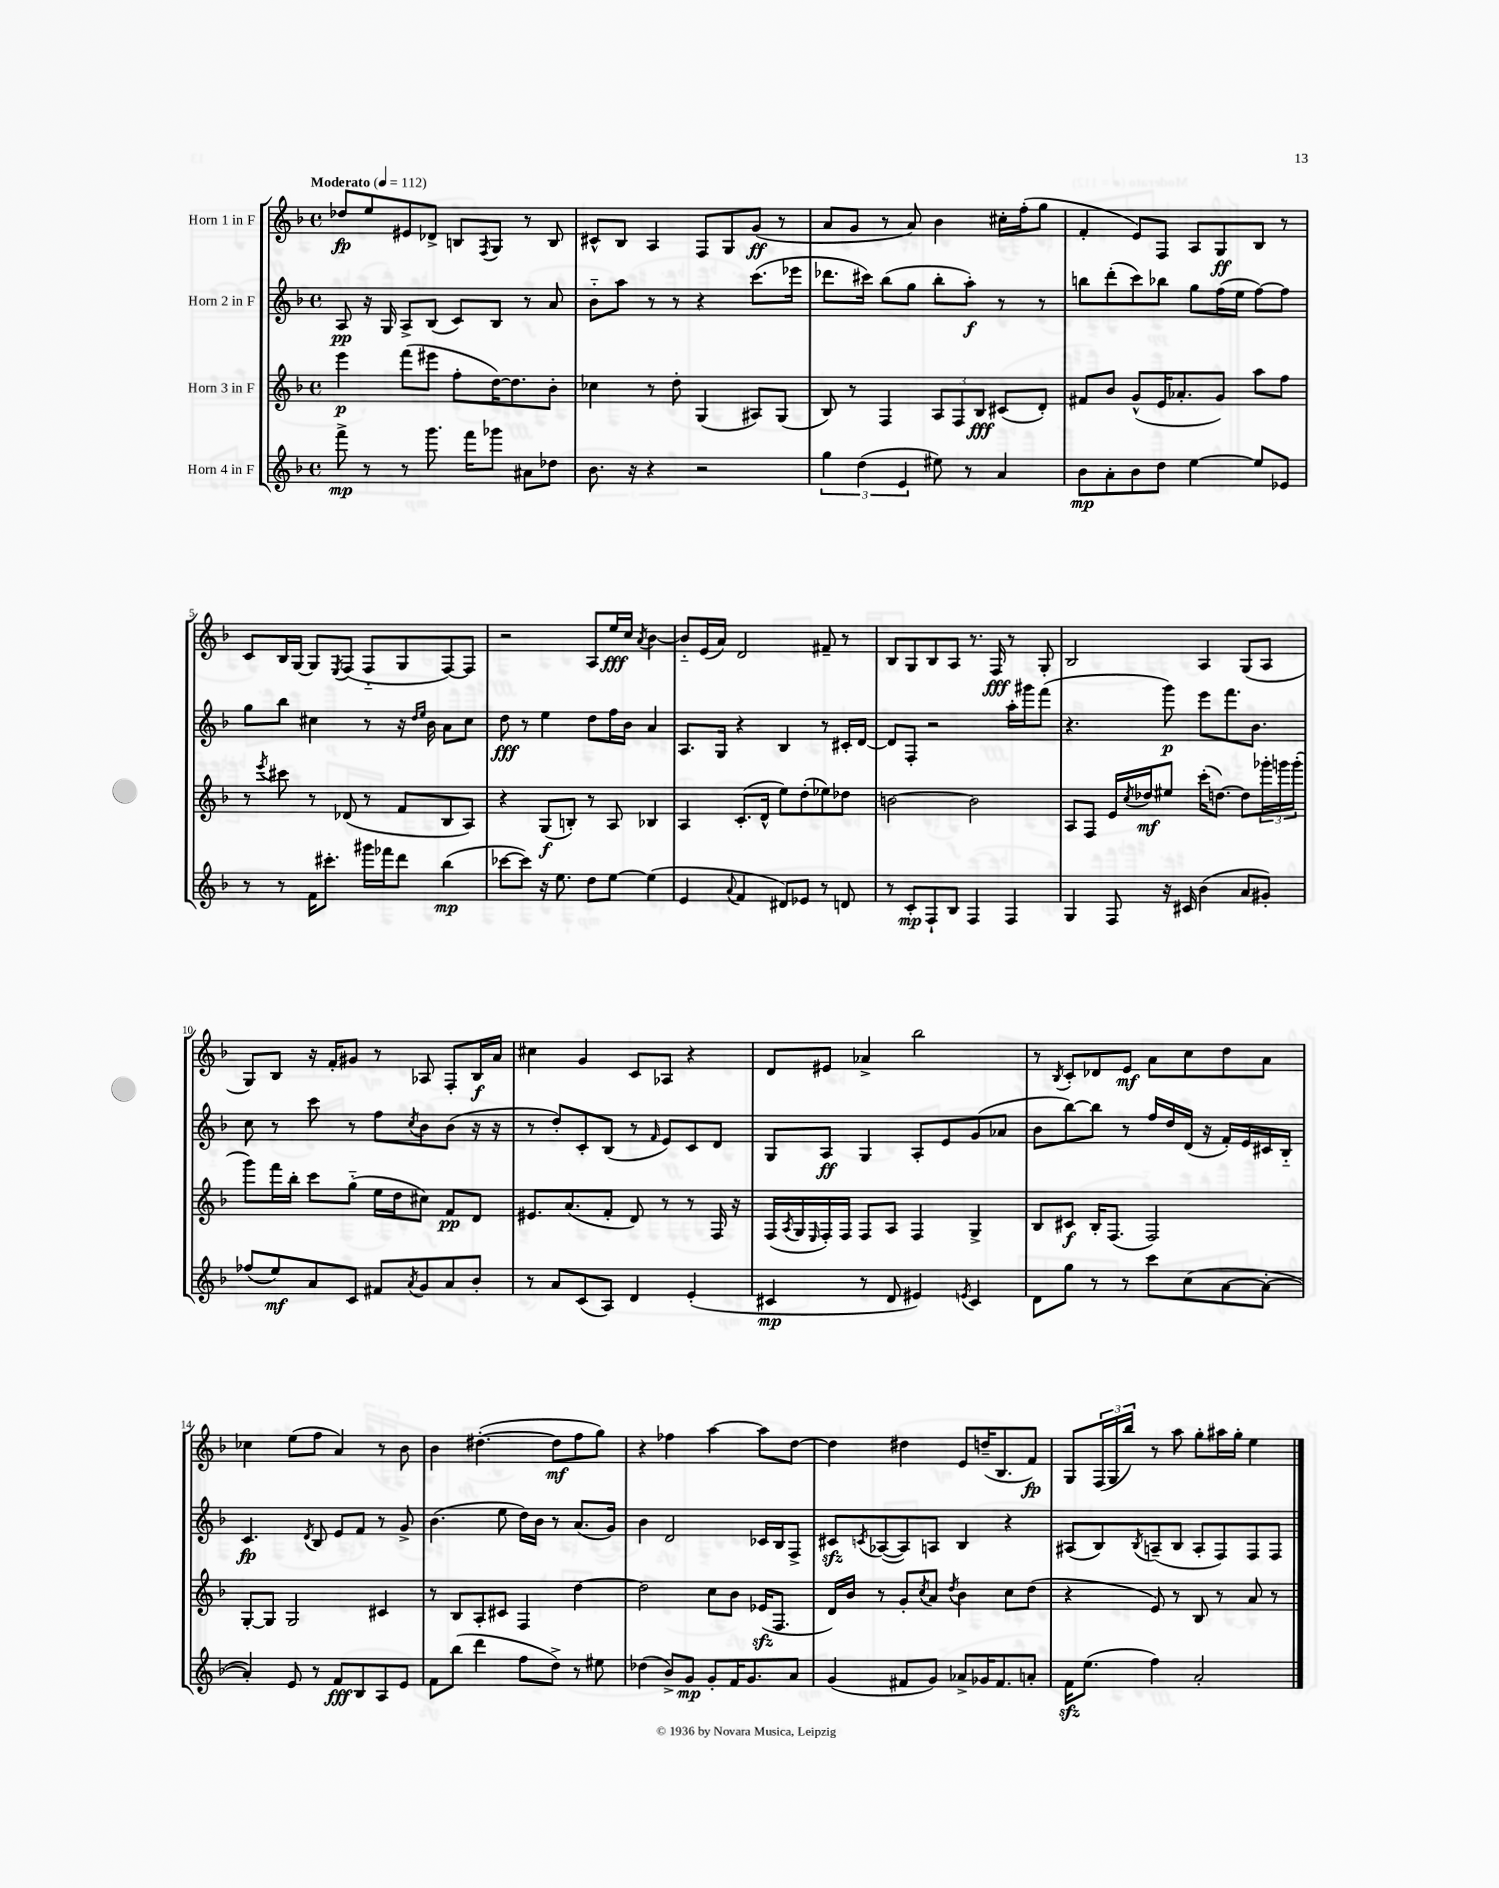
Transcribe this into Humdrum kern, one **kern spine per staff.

**kern	**dynam	**kern	**dynam	**kern	**dynam	**kern	**dynam
*part4	*part4	*part3	*part3	*part2	*part2	*part1	*part1
*staff4	*staff4	*staff3	*staff3	*staff2	*staff2	*staff1	*staff1
*I"Horn 4 in F	*	*I"Horn 3 in F	*	*I"Horn 2 in F	*	*I"Horn 1 in F	*
*clefG2	*	*clefG2	*	*clefG2	*	*clefG2	*
*k[b-]	*	*k[b-]	*	*k[b-]	*	*k[b-]	*
*M4/4	*	*M4/4	*	*M4/4	*	*M4/4	*
*met(c)	*	*met(c)	*	*met(c)	*	*met(c)	*
*MM112	*	*MM112	*	*MM112	*	*MM112	*
=1	=1	=1	=1	=1	=1	=1	=1
!	!	!	!	!	!	!LO:TX:a:B:t=Moderato	!
8fff^\	mp	4eee\	p	8A/	pp	8dd-X/L	fp
8r	.	.	.	16r	.	8ee/	.
.	.	.	.	16G/	.	.	.
8r	.	(8fff\L	.	8A^/L	.	8e#X/	.
8.ggg\	.	8eee#X\J	.	(8B-/J	.	8d-X^/J	.
.	.	8ff'\L	.	8c/L)	.	8Bn/L	.
16fff\KL	.	.	.	.	.	.	.
.	.	.	.	.	.	8qF/	.
8ggg-X\J	.	[16dd\K)	.	8B-/J	.	8G/J	.
.	.	8.dd\]	.	.	.	.	.
8a#X\L	.	.	.	8r	.	8r	.
8dd-X\J	.	8b-'\J	.	8a/	.	8B/	.
=2	=2	=2	=2	=2	=2	=2	=2
8.b-\	.	4cc-X\	.	8b-\L	.	8c#X^^/L	.
.	.	.	.	8aa\J	.	8B-/J	.
16r	.	.	.	.	.	.	.
4r	.	8r	.	8r	.	4A/	.
.	.	8dd'\	.	8r	.	.	.
2r	.	(4G/	.	4r	.	8F/L	.
.	.	.	.	.	.	8G/	.
.	.	8A#X/L)	.	(8.ccc\L	.	(8g/J	ff
.	.	(8G/J	.	.	.	8r	.
.	.	.	.	16eee-X\Jk	.	.	.
=3	=3	=3	=3	=3	=3	=3	=3
6gg\	.	8B-/)	.	8.ddd-X\L	.	8a/L	.
.	.	8r	.	.	.	8g/J	.
(6dd\	.	.	.	.	.	.	.
.	.	.	.	16ccc#X\Jk)	.	.	.
.	.	4F/	.	(8bb-\L	.	8r	.
6e/	.	.	.	.	.	.	.
.	.	.	.	8gg\J	.	8a/)	.
8ee#X\)	.	12A/L	.	8bb-'\L	.	4b-\	.
.	.	12F/	.	.	.	.	.
8r	.	.	.	8aa'\J)	f	.	.
.	.	12B-/J	fff	.	.	.	.
4a/	.	(8c#X/L	.	8r	.	16cc#X'\LL	.
.	.	.	.	.	.	(16ff'\J	.
.	.	8d'/J)	.	8r	.	8gg\J	.
=4	=4	=4	=4	=4	=4	=4	=4
8b-\L	mp	8f#X/L	.	8bbn\L	.	4f'/	.
8a'\	.	8b-/J	.	(8ddd'\	.	.	.
8b-\	.	(8g^^/L	.	8ccc\)	.	8e/L)	.
8dd\J	.	16e/K	.	8bb-X\J	.	8F/J	.
.	.	8.a-X'/	.	.	.	.	.
[4ee\	.	.	.	8gg\L	.	8A/L	.
.	.	8g/J)	.	(16ff\L	.	8G/	ff
.	.	.	.	16ee\JJ	.	.	.
8ee/L]	.	8aa\L	.	[8ff\L)	.	8B-/J	.
8e-X/J	.	8ff\J	.	8ff\J]	.	8r	.
!!LO:LB:g=z
=5	=5	=5	=5	=5	=5	=5	=5
8r	.	8r	.	8gg\L	.	8c/L	.
.	.	8qeee/	.	.	.	.	.
8r	.	8ccc#X\	.	8bb-\J	.	16B-/L	.
.	.	.	.	.	.	[16G/JJ	.
16f\KL	.	8r	.	4cc#X\	.	8G/L]	.
8.ccc#X'\J	.	.	.	.	.	.	.
.	.	.	.	.	.	8qE/	.
.	.	(8d-X/	.	.	.	(8F/J	.
16ggg#X\LL	.	8r	.	8r	.	8F/L	.
16fff-X\J	.	.	.	.	.	.	.
8ddd\J	.	8f/L	.	16r	.	8G/	.
.	.	.	.	16qqdd/LL	.	.	.
.	.	.	.	16qqee/JJ	.	.	.
.	.	.	.	16b-\	.	.	.
(4bb-\	mp	8B-/	.	8a\L	.	[8F/)	.
.	.	8A/J)	.	8cc#\J	.	8F/J]	.
=6	=6	=6	=6	=6	=6	=6	=6
[8ccc-X\L	.	4r	.	8dd\	fff	2r	.
8ccc-\J])	.	.	.	8r	.	.	.
16r	.	(8G/L	f	4ee\	.	.	.
8.ee\	.	.	.	.	.	.	.
.	.	8Bn'/J)	.	.	.	.	.
8dd\L	.	8r	.	8dd\L	.	8A/L	.
[8ee\J	.	8A/	.	16ff\L	.	16ee/L	fff
.	.	.	.	16b-\JJ	.	16cc/JJ	.
.	.	.	.	.	.	8qa/	.
(4ee\]	.	4B-X/	.	4a/	.	[4b-\	.
=7	=7	=7	=7	=7	=7	=7	=7
4e/	.	4A/	.	8.A/L	.	8b-/L]	.
.	.	.	.	.	.	(16e/L	.
.	.	.	.	16G/Jk	.	16a/JJ)	.
8qqa/	.	.	.	.	.	.	.
4f/	.	(8.c'/L	.	4r	.	2d/	.
.	.	16d^^/Jk	.	.	.	.	.
8d#X/L)	.	8ee\L)	.	4B-/	.	.	.
8e-X/J	.	(8dd'\	.	.	.	.	.
8r	.	8ee-X\)	.	8r	.	8f#X~/	.
8dn/	.	8dd-X\J	.	16c#X'/LL	.	8r	.
.	.	.	.	[16d/JJ	.	.	.
=8	=8	=8	=8	=8	=8	=8	=8
8r	.	[2bn\	.	8d/L]	.	8B-/L	.
8c'/L	mp	.	.	8F'/J	.	8G/	.
8F`/	.	.	.	2r	.	8B-/	.
8B-/J	.	.	.	.	.	8A/J	.
4F/	.	2b\]	.	.	.	8.r	.
.	.	.	.	.	.	16F/	fff
4F/	.	.	.	16aa'\LL	.	8r	.
.	.	.	.	16ggg#X\J	.	.	.
.	.	.	.	(8fff\J	.	8G'/	.
=9	=9	=9	=9	=9	=9	=9	=9
4G/	.	8A/L	.	4.r	.	2B-/	.
.	.	8F/J	.	.	.	.	.
8F/	.	16e/LL	.	.	.	.	.
.	.	8qcc/	.	.	.	.	.
.	.	16dd-X/J	mf	.	.	.	.
16r	.	8ee#X/J	.	8ggg\)	p	.	.
16c#X/	.	.	.	.	.	.	.
(4b-\	.	(16ccc'\KL	.	8eee\L	.	4A/	.
.	.	[8.ddn\J)	.	.	.	.	.
.	.	.	.	8.fff\	.	.	.
8a/L	.	8dd\L]	.	.	.	(8G/L	.
.	.	.	.	8.b-\J	.	.	.
8g#X'/J)	.	24ggg-X'\L	.	.	.	8A/J	.
.	.	24gggn\	.	.	.	.	.
.	.	(24ggg'\JJ	.	.	.	.	.
!!LO:LB:g=z
=10	=10	=10	=10	=10	=10	=10	=10
(8ff-X/L	.	8ggg\L)	.	8cc\	.	8G/L)	.
8ee/)	mf	16fff\L	.	8r	.	8B-/J	.
.	.	16bb-'\JJ	.	.	.	.	.
8a/	.	8ccc\L	.	8ccc\	.	16r	.
.	.	.	.	.	.	16f'/KL	.
8c/J	.	(8gg\J	.	8r	.	8g#X/J	.
8f#X/L	.	16ee\LL	.	8ff\L	.	8r	.
.	.	16dd\J	.	.	.	.	.
8qa/	.	.	.	8qcc/	.	.	.
8g/	.	8cc#X\J)	.	8b-\	.	8A-X/	.
8a/	.	8f/L	pp	(8b-\J	.	8F'/L	.
8b-'/J	.	8d/J	.	16r	.	16B-/L	f
.	.	.	.	16r	.	16a/JJ	.
=11	=11	=11	=11	=11	=11	=11	=11
8r	.	8.e#X/L	.	8r	.	4cc#X\	.
8a/L	.	.	.	8dd'/L)	.	.	.
.	.	(8.a/	.	.	.	.	.
(8c/	.	.	.	8c'/	.	4g/	.
8A/J)	.	8f'/J	.	(8B-/J	.	.	.
4d/	.	8d/)	.	8r	.	8c/L	.
.	.	.	.	16qqf/	.	.	.
.	.	8r	.	8e/L)	.	8A-X/J	.
(4e'/	.	8r	.	8c/	.	4r	.
.	.	16F/	.	8d/J	.	.	.
.	.	16r	.	.	.	.	.
=12	=12	=12	=12	=12	=12	=12	=12
4c#X/	mp	(16F/LL	.	8G/L	.	8d/L	.
.	.	8qA/	.	.	.	.	.
.	.	16G/	.	.	.	.	.
.	.	16qqE/	.	.	.	.	.
.	.	16F'/)	.	8A/J	ff	8e#X/J	.
.	.	16F/JJ	.	.	.	.	.
8r	.	8F/L	.	4G/	.	4a-X^/	.
8d/	.	8A/J	.	.	.	.	.
4e#X/)	.	4F/	.	8A'/L	.	2bb-\	.
.	.	.	.	8e/	.	.	.
8qen/	.	.	.	.	.	.	.
4c#/	.	4G^/	.	(8g/	.	.	.
.	.	.	.	8a-X/J	.	.	.
=13	=13	=13	=13	=13	=13	=13	=13
8d\L	.	8B-/L	.	8b-\L	.	8r	.
.	.	.	.	.	.	8qB-/	.
8gg\J	.	8c#X/J	f	[8bb-\)	.	8c'/L	.
8r	.	16B-'/KL	.	8bb-\J]	.	8d-X/	.
.	.	(8.F/J	.	.	.	.	.
8r	.	.	.	8r	.	8e/J	mf
8ccc\L	.	2F/)	.	16ff/LL	.	8a\L	.
.	.	.	.	16dd/	.	.	.
(8cc\	.	.	.	(16d/JJ	.	8cc\	.
.	.	.	.	16r	.	.	.
[8a\	.	.	.	16f'/LL)	.	8dd\	.
.	.	.	.	16e/	.	.	.
8a'\J_	.	.	.	16c#X/	.	8a\J	.
.	.	.	.	16B-/JJ	.	.	.
!!LO:LB:g=z
=14	=14	=14	=14	=14	=14	=14	=14
4a'/])	.	[8G'/L	.	4.c/	fp	4cc-X\	.
.	.	8G/J]	.	.	.	.	.
8e/	.	2G/	.	.	.	(8ee\L	.
.	.	.	.	8qd/	.	.	.
8r	.	.	.	8B-/	.	8ff\J	.
8f/L	fff	.	.	8e/L	.	4a/)	.
8B-/	.	.	.	8f/J	.	.	.
8A/	.	4c#X/	.	8r	.	8r	.
8e/J	.	.	.	8g^/	.	8b-\	.
=15	=15	=15	=15	=15	=15	=15	=15
8f\L	.	8r	.	(4.b-\	.	4b-\	.
(8bb-\J	.	8B-/L	.	.	.	.	.
4ddd\	.	8A'/	.	.	.	([4.dd#X'\	.
.	.	8c#X/J	.	8ee\	.	.	.
8ff\L	.	4F/	.	16dd\LL)	.	.	.
.	.	.	.	16b-\JJ	.	.	.
8dd^\J)	.	.	.	8r	.	8dd#\L]	mf
8r	.	[4dd\	.	(8.a/L	.	8ff\	.
8ee#X\	.	.	.	.	.	8gg\J)	.
.	.	.	.	16g/Jk)	.	.	.
=16	=16	=16	=16	=16	=16	=16	=16
(4dd-X\	.	2dd\]	.	4b-\	.	4r	.
8b-^/L)	.	.	.	2d/	.	4ff-X\	.
8g/J	mp	.	.	.	.	.	.
8g'/L	.	8cc\L	.	.	.	[4aa\	.
16f/K	.	8b-\J	.	.	.	.	.
8.g/	.	.	.	.	.	.	.
.	.	(16e-Xzz/KL	.	16c-X/LL	.	8aa\L]	.
.	.	8.F/J	.	16B-/J	.	.	.
8a/J	.	.	.	8F^/J	.	[8dd\J	.
=17	=17	=17	=17	=17	=17	=17	=17
(4g/	.	16d/LL)	.	8c#Xzz/L	.	4dd\]	.
.	.	16b-/JJ	.	.	.	.	.
.	.	.	.	8qcn/	.	.	.
.	.	8r	.	([8A-X/	.	.	.
8f#X/L	.	8g'/L	.	8A-/])	.	4dd#X\	.
.	.	8qcc/	.	.	.	.	.
8g/J)	.	8a/J	.	8An/J	.	.	.
.	.	8qdd/	.	.	.	.	.
8a-X^/L	.	4b-\	.	4B-/	.	8e/L	.
16g-X/K	.	.	.	.	.	(16ddn~/K	.
8.f#/	.	.	.	.	.	8.B-/	.
.	.	8cc\L	.	4r	.	.	.
8an'/J	.	(8dd\J	.	.	.	8f/J)	fp
=18	=18	=18	=18	=18	=18	=18	=18
16fzz\KL	.	4r	.	(8A#X/L	.	8G/L	.
(8.ee\J	.	.	.	.	.	.	.
.	.	.	.	8B-/)	.	(24F/L	.
.	.	.	.	.	.	24G/	.
.	.	.	.	.	.	24bb-/JJ)	.
.	.	.	.	8qB-/	.	.	.
4ff\)	.	8e/)	.	(8An~/	.	8r	.
.	.	8r	.	8B-/J	.	8aa\	.
2a'/	.	8B-/	.	8A'/L	.	8gg'\L	.
.	.	8r	.	8F/)	.	16aa#X\L	.
.	.	.	.	.	.	16gg'\JJ	.
.	.	8a/	.	8F/	.	4ee\	.
.	.	8r	.	8F/J	.	.	.
==	==	==	==	==	==	==	==
*-	*-	*-	*-	*-	*-	*-	*-
